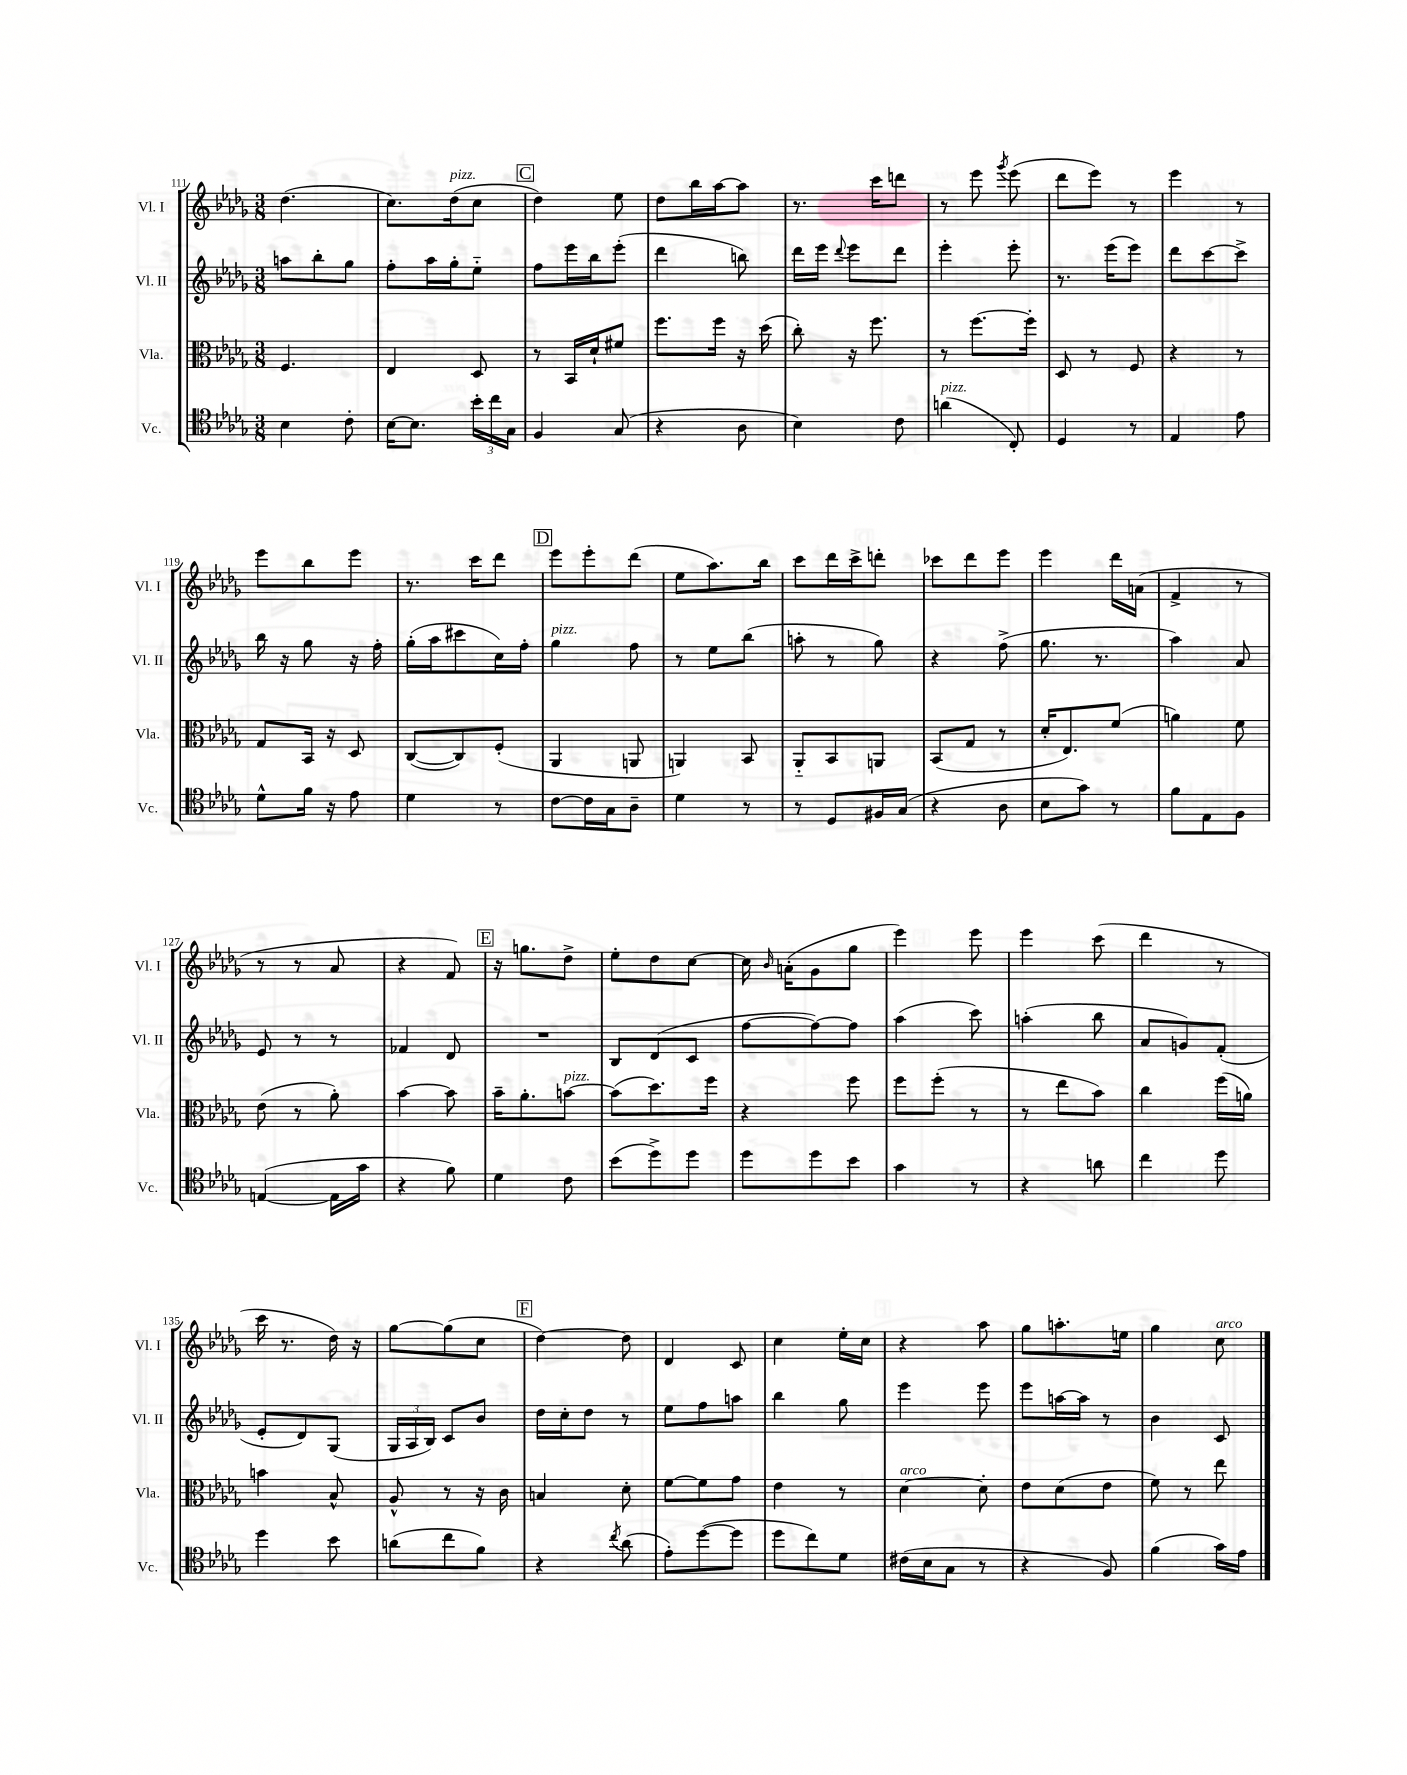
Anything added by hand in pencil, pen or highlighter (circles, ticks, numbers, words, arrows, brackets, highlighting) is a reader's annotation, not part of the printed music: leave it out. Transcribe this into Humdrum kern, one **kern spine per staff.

**kern	**kern	**kern	**kern
*staff4	*staff3	*staff2	*staff1
*clefC4	*clefC3	*clefG2	*clefG2
*k[b-e-a-d-g-]	*k[b-e-a-d-g-]	*k[b-e-a-d-g-]	*k[b-e-a-d-g-]
*M3/8	*M3/8	*M3/8	*M3/8
4B-	4.F	8aa	(4.dd-
.	.	8bb-'	.
8c'	.	8gg-	.
=	=	=	=
[16B-	4E-	8ff'	8.cc)
8.B-]	.	.	.
.	.	16aa-	.
.	.	16gg-'	(16dd-
24b-'	8D-	8ee-'~	8cc
24cc	.	.	.
24G-	.	.	.
=	=	=	=
4F	8r	8ff	4dd-)
.	16BB-	16eee-	.
.	16d-`	16bb-	.
(8G-	8f#	(8eee-'	8ee-
=	=	=	=
4r	8.ff	4ddd-	8dd-
.	.	.	16bb-
.	16ff	.	[16aa-
8A-	16r	8bb)	8aa-]
.	(16dd-	.	.
=	=	=	=
4B-)	8cc')	16ddd-	8.r
.	.	16eee-	.
.	.	8qqddd-	.
.	16r	8eee-	.
.	8.ff	.	16ccc
8c	.	8ddd-	8ddd
=	=	=	=
(4a	8r	4eee-'	8r
.	[8.ff	.	8eee-
.	.	.	8qggg-
8C')	.	8eee-'	(8eee-
.	16ff']	.	.
=	=	=	=
4D-	8D-	8.r	8ddd-
.	8r	.	8eee-)
.	.	(16eee-	.
8r	8F	8eee-)	8r
=	=	=	=
4E-	4r	8ddd-	4eee-
.	.	[8ccc	.
8e-	8r	8ccc^]	8r
=	=	=	=
8d-^^	8G-	16bb-	8eee-
.	.	16r	.
16f	16BB-	8gg-	8bb-
16r	16r	.	.
8e-	8D-	16r	8eee-
.	.	16ff'	.
=	=	=	=
4d-	([8C	(16gg-'	8.r
.	.	16aa-	.
.	8C])	8ccc#	.
.	.	.	16ccc
8r	(8F'	16cc)	8ddd-
.	.	16ff'	.
=	=	=	=
[8c	4AA-	4gg-	8eee-
16c]	.	.	8eee-'
16G-	.	.	.
8A-~	8AA	8ff	(8ddd-
=	=	=	=
4d-	4AA)	8r	8ee-
.	.	8ee-	8.aa-)
8r	8BB-	(8bb-	.
.	.	.	16bb-
=	=	=	=
8r	8AA-'~	8aa'	8ccc
8D-	8BB-	8r	16ddd-
.	.	.	16ccc^
16F#	8AA	8gg-)	8ddd'
(16G-	.	.	.
=	=	=	=
4r	(8BB-	4r	8ccc-
.	8G-	.	8ddd-
8A-	8r	(8ff^	8eee-
=	=	=	=
8B-	16d-'	8.gg-	4eee-
.	8.E-)	.	.
8g-)	.	.	.
.	.	8.r	.
8r	(8f	.	16ddd-
.	.	.	(16a
=	=	=	=
8f	4a)	4aa-)	4f^
8E-	.	.	.
8F	8f	8a-	8r
=	=	=	=
([4E	(8e-	8e-	8r
.	8r	8r	8r
16E]	8a-')	8r	8a-
16g-	.	.	.
=	=	=	=
4r	[4b-	4f-	4r
8f)	8b-]	8d-	8f)
=	=	=	=
4d-	16b-~	4.r	16r
.	8.a-'	.	8.gg
8c	[8b	.	8dd-^
=	=	=	=
(8b-	(8b]	8B-	8ee-'
8dd-^)	8.dd-)	(8d-	8dd-
8dd-	.	8c	[8cc
.	16ff	.	.
=	=	=	=
8dd-	4r	[8ff	16cc]
.	.	.	16qqb-
.	.	.	(16a'
8dd-	.	8ff_)	8g-
8b-	8ff	8ff]	8gg-
=	=	=	=
4g-	8ff	(4aa-	4eee-)
.	(8ff'	.	.
8r	8r	8ccc)	8eee-
=	=	=	=
4r	8r	(4aa'	4eee-
.	8ee-	.	.
8a	8b-)	8bb-	(8ccc
=	=	=	=
4cc	4cc	8a-	4ddd-
.	.	8g)	.
8dd-	(16ff	(8f'	8r
.	16a)	.	.
=	=	=	=
4dd-	4b	8e-'	16ccc
.	.	.	8.r
.	.	8d-)	.
8b-	8B-^^	(8G-	16dd-)
.	.	.	16r
=	=	=	=
(8a	8A-^^	24G-	[8gg-
.	.	24A-	.
.	.	24B-)	.
8cc	8r	8c	(8gg-]
8f)	16r	8b-	8cc
.	16c	.	.
=	=	=	=
4r	4B	16dd-	[4dd-)
.	.	16cc'	.
.	.	8dd-	.
8qcc	.	.	.
(8a-	8d-'	8r	8dd-]
=	=	=	=
8e-')	[8f	8ee-	4d-
([8dd-	8f]	8ff	.
8dd-]	8g-	8aa	8c
=	=	=	=
8dd-	4e-	4bb-	4cc
8cc)	.	.	.
8d-	8r	8gg-	16ee-'
.	.	.	16cc
=	=	=	=
(16c#	[4d-	4eee-	4r
16B-	.	.	.
8G-	.	.	.
8r	8d-']	8eee-	8aa-
=	=	=	=
4r	8e-	8eee-	8gg-
.	(8d-	[16aa	8.aa'
.	.	16aa]	.
8F)	8e-	8r	.
.	.	.	16ee
=	=	=	=
(4f	8f)	4b-	4gg-
.	8r	.	.
16g-)	8ee-	8c	8cc
16e-	.	.	.
==	==	==	==
*-	*-	*-	*-
